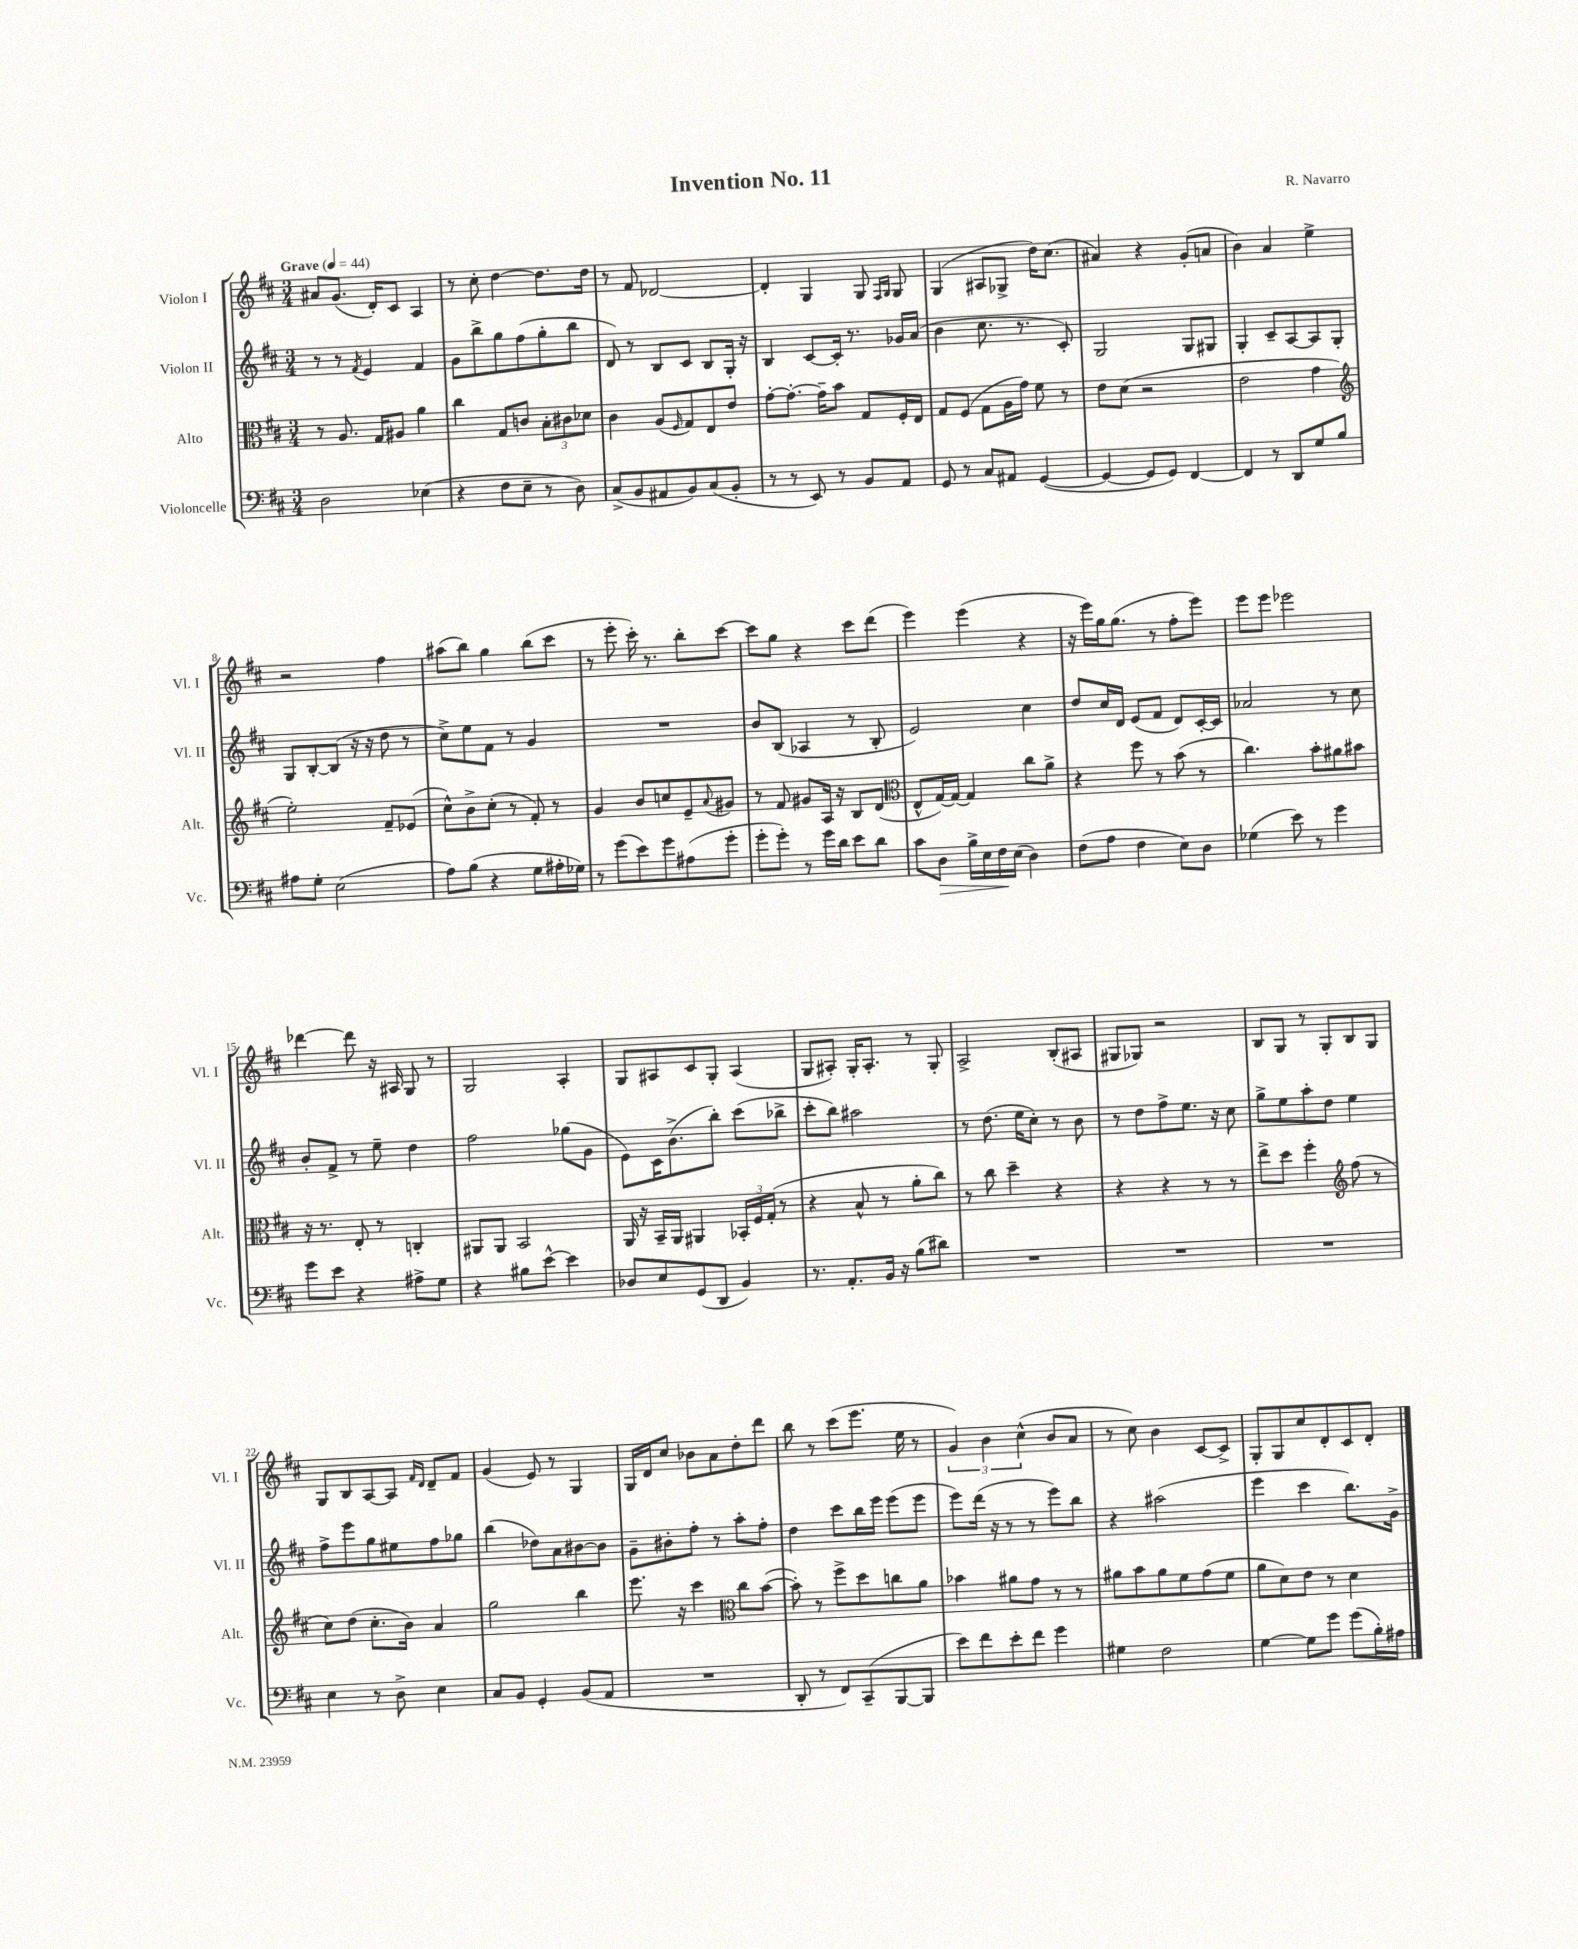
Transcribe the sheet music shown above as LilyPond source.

\header { title = "Invention No. 11" composer = "R. Navarro" }
<<
\new StaffGroup <<
\new Staff = "s0" \with { instrumentName = "Violon I" shortInstrumentName = "Vl. I" } {
    \clef treble \key d \major \numericTimeSignature \time 3/4 \tempo "Grave" 4 = 44
    ais'8 g'8.( d'16-.) cis'8 a4 |
    r8 cis''8-. d''4~ d''8. d''16 |
    r8 fis'8 des'2~ |
    des'4-. g4 g8 \grace { fis16 g16 } g8 |
    g4( ais8 ges8-> d''16) cis''8.( |
    ais'4) r4 g'8-.( a'8 |
    b'4) a'4 e''4-> |
    r2 fis''4 |
    ais''8( b''8) g''4 b''8( cis'''8 |
    r8 e'''8-. cis'''16-.) r8. b''8-. cis'''8~ |
    cis'''8 g''8 r4 cis'''8 d'''8( |
    e'''4) e'''4( r4 |
    r16 e'''16) g''16 g''8.( r8 fis''8-. e'''8) |
    e'''8 e'''8 ees'''2 |
    des'''4~ des'''8 r16 ais16 g8 r8 |
    g2 a4-. |
    g8 ais8 cis'8 g8-. ais4( |
    g8 ais8-.) g16-. ais8.-. r8 g8-. |
    a2-> b8-.( ais8 |
    gis8 ges8) r2 |
    b8 g8 r8 g8-. b8 g8 |
    g8 b8 a8~ a8 \grace { fis'16 d'16 } d'8-- fis'8 |
    g'4( e'8) r8 g4 |
    g16 d'16 cis''8 bes'8 a'8 d''8-. d'''8 |
    b''8 r8 cis'''8( e'''8. e''16 r8 |
    \tuplet 3/2 { g'4) b'4 cis''4-^( } b'8 a'8 |
    r8 cis''8) b'4 cis'8~ cis'8-> |
    g8-. g8 cis''8 d'8-. cis'8 d'8-. \bar "|." |
}
\new Staff = "s1" \with { instrumentName = "Violon II" shortInstrumentName = "Vl. II" } {
    \clef treble \key d \major \numericTimeSignature \time 3/4
    r8 r8 \acciaccatura { fis'8 } e'4 fis'4 |
    g'8 b''8-> g''8 fis''8( g''8-. b''8 |
    d'8) r8 b8 cis'8 b8 g16-. r16 |
    b4 cis'8~ cis'16-. r8. ges'16 a'16( |
    b'4 cis''8. r8. cis'8-.) |
    g2 g8 gis8 |
    g4-. cis'8-- a8~ a8 g8-. |
    g8 b8~-. b8( r16 r16 d''8 r8 |
    cis''8->) e''8 fis'8 r8 g'4 |
    R2. |
    b'8 b8( aes4 r8 b8-. |
    e'2) cis''4 |
    d''8 cis''16 d'16 e'8( fis'8 d'8) cis'16~-. cis'16 |
    aes'2 r8 cis''8 |
    b'8-. fis'8-> r8 e''8-- d''4 |
    fis''2 ges''8( g'8 |
    e'8) cis'16 b'8.->( b''8-.) cis'''8( bes''8-> |
    cis'''8-. b''8) ais''2 |
    r8 d''8.( e''16 cis''8-.) r8 b'8 |
    r8 d''8 fis''8-> e''8. r16 cis''8 |
    g''8-> e''8 a''8-. d''8 e''4 |
    fis''8-> e'''8 g''8 eis''8 fis''8 ges''8 |
    b''4( des''8) a'8 bis'8~ bis'8 |
    g'8-- bis'8-. fis''8-. r8 a''8-. fis''8-. |
    d''4 cis'''8 b''16 e'''16 e'''8( e'''8 |
    e'''8) d'''16( r16 r8 r8 e'''8) b''8 |
    r4 ais''2( |
    e'''4 cis'''4 b''8.) g'16-> \bar "|." |
}
\new Staff = "s2" \with { instrumentName = "Alto" shortInstrumentName = "Alt." } {
    \clef alto \key d \major \numericTimeSignature \time 3/4
    r8 a8. g16 ais8 a'4 |
    cis''4 g8 c'8 \tuplet 3/2 { b8-. cis'8 des'8 } |
    cis'4 a8( \grace { fis16 } g8) e8 e'8 |
    g'8~-. g'8.~-. g'16-- b'8 g8 fis16-. e16 |
    g8 fis8( g8 a16 g'16) fis'8 r8 |
    e'8 d'8( r2 |
    e'2 g'4 |
    \clef treble e''2-.) fis'8-- ees'8( |
    cis''8-^) b'8-> cis''8-.( r8 fis'8-.) r8 |
    g'4 b'8 c''8 e'8-- \appoggiatura { a'8 } gis'8 |
    r8 fis'8 gis'8 a16 r16 b8 d'8( |
    \clef alto e8-^ g16~) g16~ g4 cis''8 a'8-> |
    r4 fis''8 r8 b'8( r8 |
    cis''4.) b'8-. ais'8 bis'8 |
    r16 r8. e8-. r8 c4-. |
    ais,8 ais,8 b,2 |
    a,16 r16 b,16-- a,16 ais,4 \tuplet 3/2 { bes,16-. fis16 g16-.( } r8 |
    r4 b8-^ r8 a'8-. cis''8) |
    r8 cis''8 d''4-- r4 |
    r4 r4 r8 r8 |
    e''8-> d''8 fis''4-. \clef treble fis''8( r8 |
    cis''8) d''8( cis''8.-. b'16) a'4 |
    g''2 b''4 |
    e'''8. r16 cis'''4 \clef alto cis''8 b'8~( |
    b'8-.) r8 fis''8-> d''8 c''8 a'8 |
    bes'4 ais'8 g'8 r8 r8 |
    ais'8 b'8 ais'8 fis'8 g'8( fis'8 |
    a'8 d'8) e'8 r8 d'4 \bar "|." |
}
\new Staff = "s3" \with { instrumentName = "Violoncelle" shortInstrumentName = "Vc." } {
    \clef bass \key d \major \numericTimeSignature \time 3/4
    d2 ees4( |
    r4 fis8 e8-- r8 d8) |
    cis8->( b,8 ais,8 b,8) cis8( b,8-. |
    r8 r8 e,8) r8 b,8 a,8 |
    g,8 r8 cis8 ais,8 g,4~( |
    g,4~ g,8 g,8) fis,4~ |
    fis,4 r8 d,8 g8 b8 |
    ais8 g8-. e2( |
    a8) b8( r4 g8 ais16-. ges16) |
    r8 g'8( e'8) g'8 ais8( g'8-. |
    g'8-. g'8-.) r8 g'16 d'16 e'8 d'8 |
    cis'8 d8\> b16-> e16 fis16\! e16( d4) |
    fis8( a8 fis4 e8) d8 |
    ges4( e'8) r8 g'4 |
    g'8 e'8 r4 ais8-> g8 |
    r4 bis8 e'8~-^ e'4 |
    des8 e8 g,8( d,8 b,4) |
    r8. a,8.-. b,16 r16 b8( dis'8) |
    R2. |
    R2. |
    R2. |
    e4 r8 d8-> e4 |
    cis8 b,8 g,4-. b,8( a,8 |
    R2. |
    d,8-. r8 fis,8) cis,8--( b,,8~ b,,8 |
    e'8) fis'8 e'8-. fis'8 g'4 |
    gis4 fis2 |
    g4~ g8 g'8 g'8( b16-.) ais16 \bar "|." |
}
>>
>>
